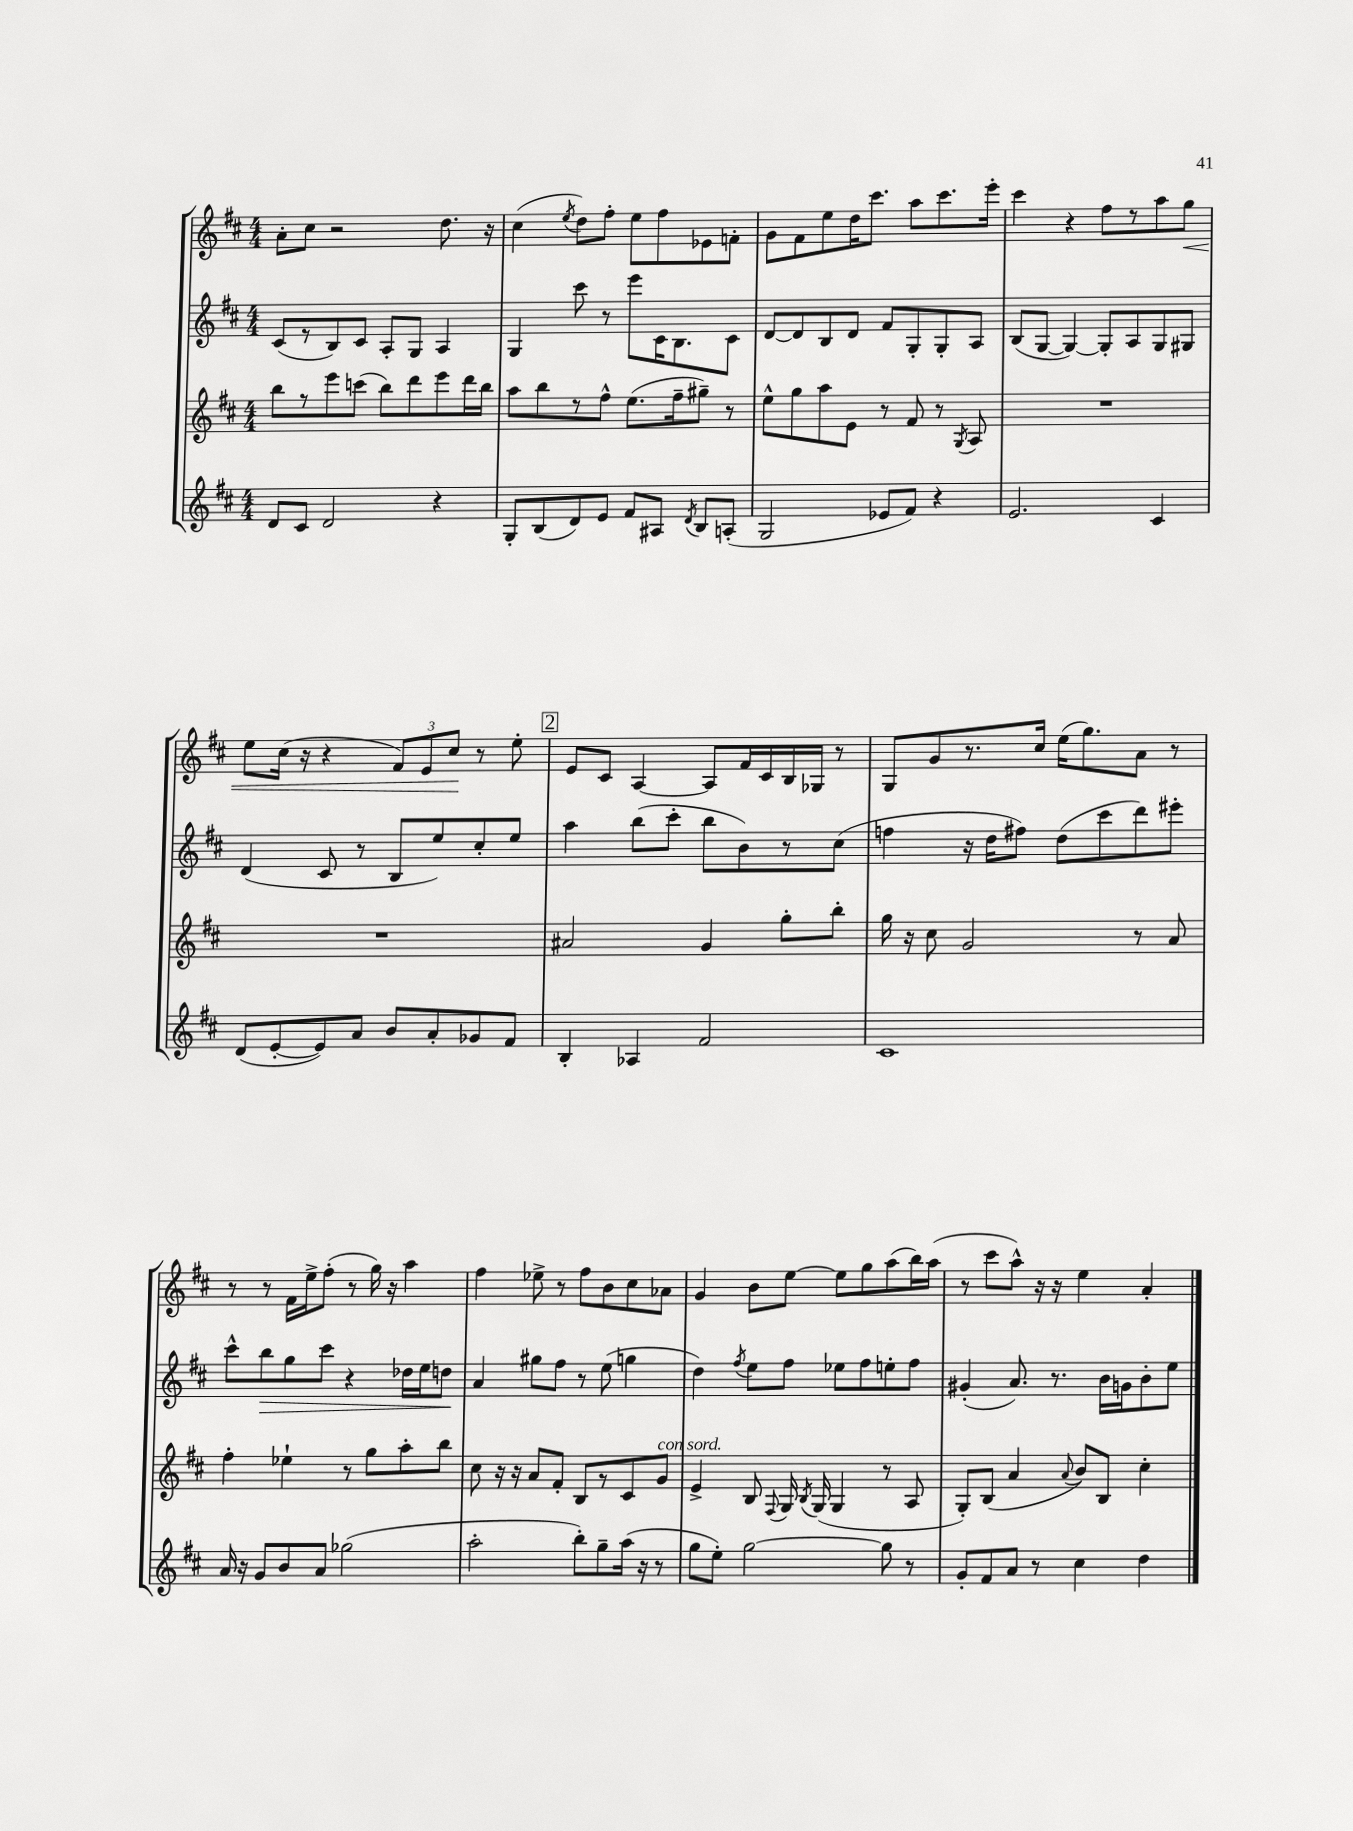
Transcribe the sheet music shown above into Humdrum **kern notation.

**kern	**kern	**kern	**kern
*staff4	*staff3	*staff2	*staff1
*clefG2	*clefG2	*clefG2	*clefG2
*k[f#c#]	*k[f#c#]	*k[f#c#]	*k[f#c#]
*M4/4	*M4/4	*M4/4	*M4/4
8d	8bb	(8c#	8a'
8c#	8r	8r	8cc#
2d	8eee	8B)	2r
.	(8ccc	8c#	.
.	8bb)	8A'	.
.	8ddd	8G	.
4r	8eee	4A	8.dd
.	16ddd	.	.
.	16bb	.	16r
=	=	=	=
8G'	8aa	4G	(4cc#
(8B	8bb	.	.
.	.	.	8qee
8d)	8r	8ccc#	8dd)
8e	8ff#^^	8r	8ff#'
8f#	(8.ee	8eee	8ee
8A#	.	16c#	8ff#
.	16ff#~	8.B	.
8qd	.	.	.
8B	8gg#~)	.	8e-
(8A'	8r	8c#	8f'
=	=	=	=
2G	8ee^^	[8d	8g
.	8gg	8d]	8f#
.	8aa	8B	8ee
.	8e	8d	16dd
.	.	.	8.ccc#
8e-	8r	8f#	.
8f#)	8f#	8G'	8aa
4r	8r	8G'	8.ccc#
.	8qG	.	.
.	8A	8A	.
.	.	.	16eee'
=	=	=	=
2.e	1r	(8B	4ccc#
.	.	[8G	.
.	.	4G_)	4r
.	.	8G']	8ff#
.	.	8A	8r
4c#	.	8G	8aa
.	.	8G#	8gg
=	=	=	=
(8d	1r	(4d	8ee
[8e'	.	.	(16cc#
.	.	.	16r
8e])	.	8c#	4r
8a	.	8r	.
8b	.	8B	12f#)
.	.	.	12e
8a'	.	8ee)	.
.	.	.	12cc#
8g-	.	8cc#'	8r
8f#	.	8ee	8ee'
=	=	=	=
4B'	2a#	4aa	8e
.	.	.	8c#
4A-	.	(8bb	[4A
.	.	8ccc#'	.
2f#	4g	8bb	8A]
.	.	8b)	16f#
.	.	.	16c#
.	8gg'	8r	16B
.	.	.	16G-
.	8bb'	(8cc#	8r
=	=	=	=
1c#	16gg	4ff	8G
.	16r	.	.
.	8cc#	.	8g
.	2g	16r	8.r
.	.	16dd	.
.	.	8ff#)	.
.	.	.	16cc#
.	.	(8dd	(16ee
.	.	.	8.gg)
.	.	8ccc#	.
.	8r	8ddd)	8a
.	8a	8eee#'	8r
=	=	=	=
16a	4ff#'	8ccc#^^	8r
16r	.	.	.
8g	.	8bb	8r
8b	4ee-`	8gg	16f#
.	.	.	16ee^
8a	.	8ccc#	(8ff#'
(2gg-	8r	4r	8r
.	8gg	.	16gg)
.	.	.	16r
.	8aa'	16dd-	4aa
.	.	16ee	.
.	8bb	8dd	.
=	=	=	=
2aa'	8cc#	4a	4ff#
.	16r	.	.
.	16r	.	.
.	8a	8gg#	8ee-^
.	8f#'	8ff#	8r
8bb')	8B	8r	8ff#
8gg~	8r	(8ee	8b
(16aa	8c#	4gg	8cc#
16r	.	.	.
8r	8g	.	8a-
=	=	=	=
8gg	4e^	4dd)	4g
8ee')	.	.	.
.	.	8qff#	.
[2gg	8B	8ee	8b
.	8qqF#	.	.
.	16G	8ff#	[8ee
.	8qB	.	.
.	(16G	.	.
.	4G	8ee-	8ee]
.	.	8ff#	8gg
8gg]	8r	8ee'	(8aa
8r	8A	8ff#	16bb)
.	.	.	(16aa
=	=	=	=
8g'	8G')	(4g#'	8r
8f#	(8B	.	8ccc#
8a	4a	8.a)	8aa^^)
8r	.	.	16r
.	.	8.r	16r
.	8qqa	.	.
4cc#	8b)	.	4ee
.	8B	16b	.
.	.	16g	.
4dd	4cc#'	8b'	4a'
.	.	8ee	.
==	==	==	==
*-	*-	*-	*-
